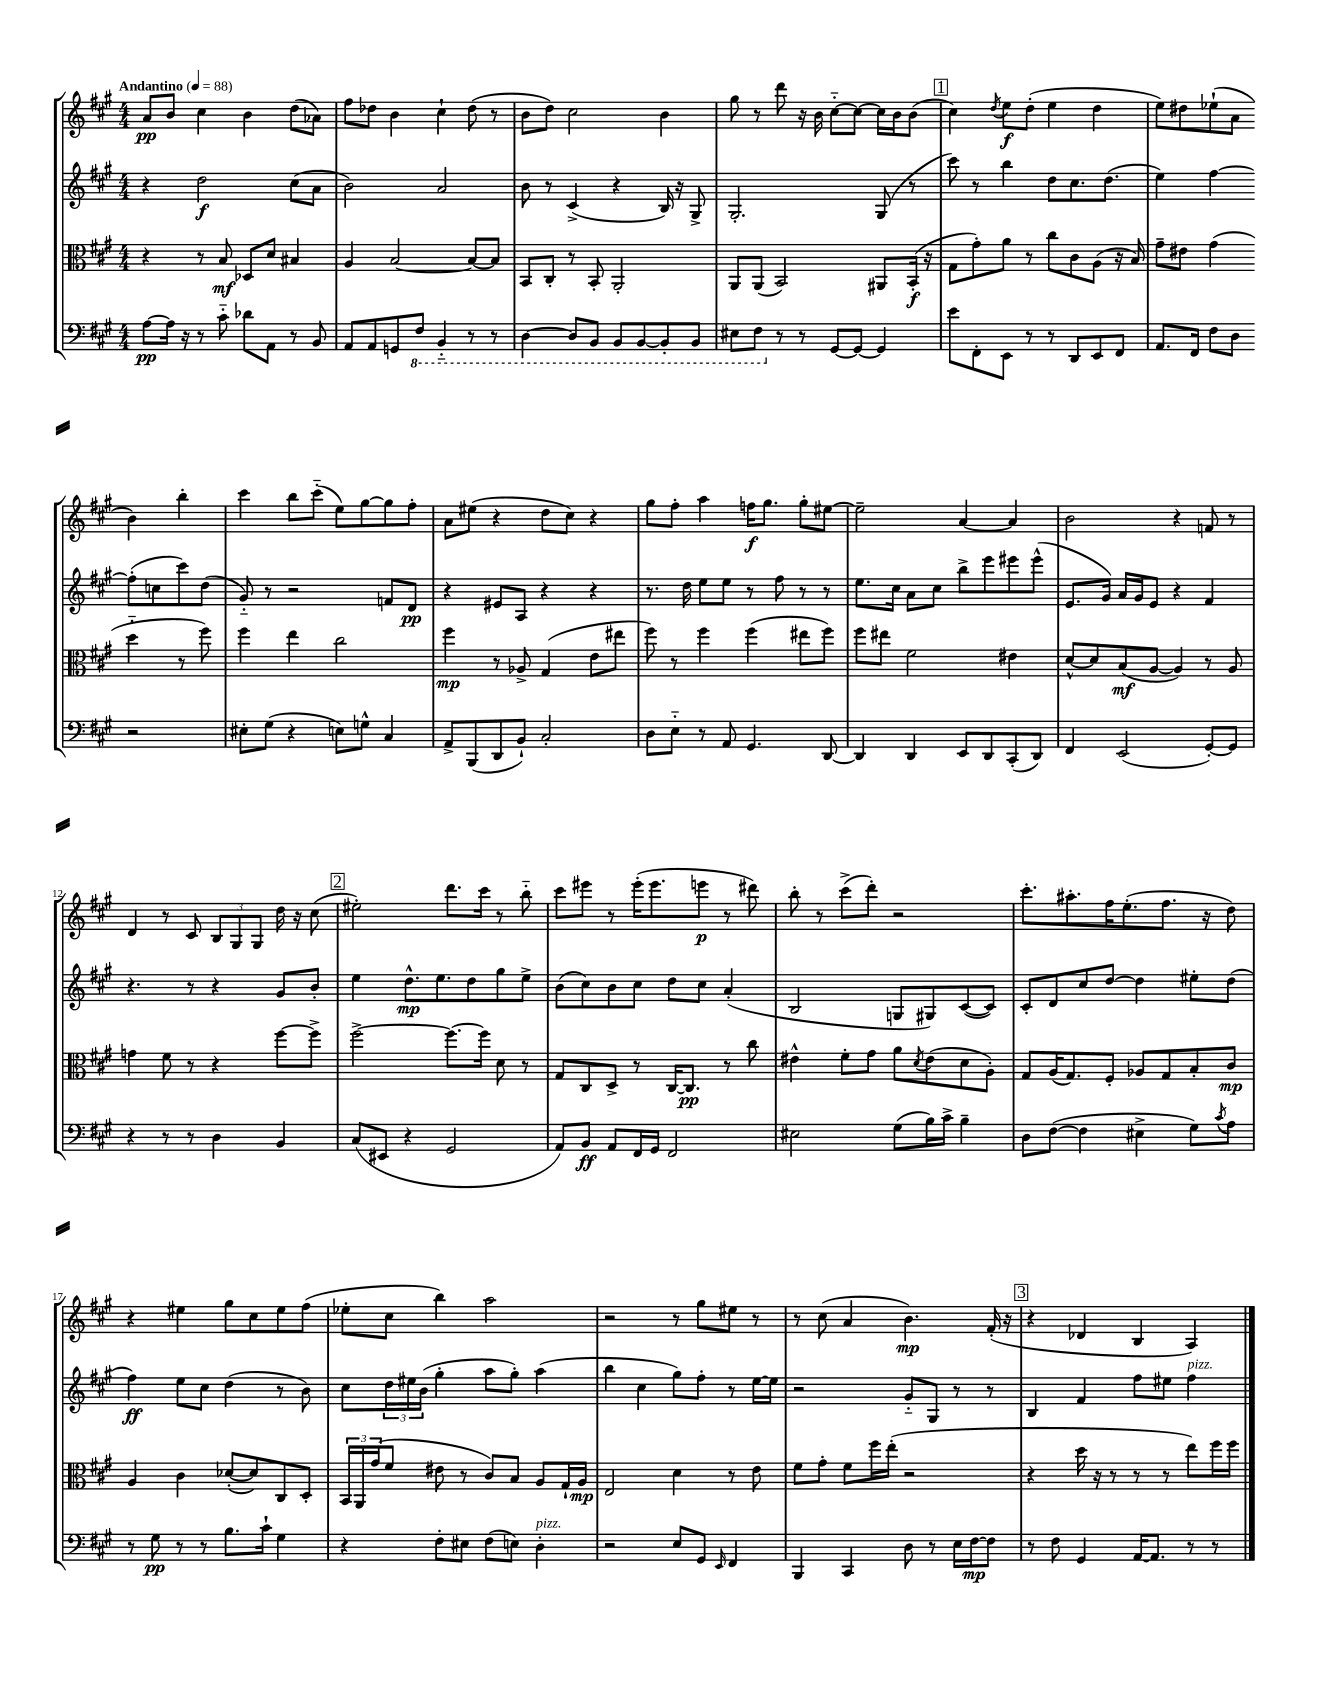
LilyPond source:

<<
\new StaffGroup <<
\new Staff = "s0" {
    \clef treble \key a \major \numericTimeSignature \time 4/4 \tempo "Andantino" 4 = 88
    a'8\pp b'8 cis''4 b'4 d''8( aes'8) |
    fis''8 des''8 b'4 cis''4-! des''8( r8 |
    b'8 d''8) cis''2 b'4 |
    gis''8 r8 d'''8 r16 b'16 cis''8~-_ cis''8~ cis''16 b'16 b'8( |
    \mark \markup { \box "1" } cis''4) \acciaccatura { d''8 } e''8\f d''8-.( e''4 d''4 |
    e''8) dis''8 ees''8-!( a'8 b'4) b''4-. |
    cis'''4 b''8 cis'''8-_( e''8) gis''8~ gis''8 fis''8-. |
    a'8 eis''8( r4 d''8 cis''8) r4 |
    gis''8 fis''8-. a''4 f''16\f gis''8. gis''8-. eis''8~ |
    eis''2-- a'4~ a'4 |
    b'2 r4 f'8 r8 |
    d'4 r8 cis'8 \tuplet 3/2 { b8 gis8 gis8 } d''16 r16 cis''8( |
    \mark \markup { \box "2" } eis''2-.) d'''8. cis'''16 r8 b''8-_ |
    cis'''8 eis'''8 r8 eis'''16-.( eis'''8. e'''8\p r8 dis'''8) |
    b''8-. r8 cis'''8->( d'''8-.) r2 |
    cis'''8.-. ais''8.-. fis''16 e''8.-.( fis''8. r16 d''8) |
    r4 eis''4 gis''8 cis''8 eis''8 fis''8( |
    ees''8-. cis''8 b''4) a''2 |
    r2 r8 gis''8 eis''8 r8 |
    r8 cis''8( a'4 b'4.\mp) fis'16-.( r16 |
    \mark \markup { \box "3" } r4 des'4 b4 a4) \bar "|." |
}
\new Staff = "s1" {
    \clef treble \key a \major \numericTimeSignature \time 4/4
    r4 d''2\f cis''8( a'8 |
    b'2) a'2 |
    b'8 r8 cis'4->( r4 b16) r16 gis8-> |
    gis2.-. gis8( r8 |
    \mark \markup { \box "1" } cis'''8) r8 b''4 d''8 cis''8. d''8.( |
    e''4) fis''4~ fis''8-.( c''8 cis'''8) d''8( |
    gis'8-_) r8 r2 f'8 d'8\pp |
    r4 eis'8 a8 r4 r4 |
    r8. d''16 e''8 e''8 r8 fis''8 r8 r8 |
    e''8. cis''16 a'8 cis''8 b''8-> e'''8 eis'''8 eis'''8-^( |
    e'8. gis'16) a'16 gis'16 e'8 r4 fis'4 |
    r4. r8 r4 gis'8 b'8-. |
    \mark \markup { \box "2" } e''4 d''8.-^\mp e''8. d''8 gis''8 e''8-> |
    b'8( cis''8) b'8 cis''8 d''8 cis''8 a'4-.( |
    b2 g8 gis8) cis'8~( cis'8) |
    cis'8-. d'8 cis''8 d''8~ d''4 eis''8-. d''8( |
    fis''4\ff) e''8 cis''8 d''4( r8 b'8) |
    cis''8 \tuplet 3/2 { d''16 eis''16 b'16( } gis''4-. a''8 gis''8-.) a''4( |
    b''4 cis''4 gis''8) fis''8-. r8 e''16~ e''16 |
    r2 gis'8-_ gis8 r8 r8 |
    \mark \markup { \box "3" } b4 fis'4 fis''8 eis''8 fis''4^\markup { \italic "pizz." } \bar "|." |
}
\new Staff = "s2" {
    \clef alto \key a \major \numericTimeSignature \time 4/4
    r4 r8 b8\mf des8 d'8 bis4 |
    a4 b2~ b8~ b8 |
    b,8 cis8-. r8 b,8-. a,2-. |
    a,8 a,8( b,2) ais,8 b,16-.\f( r16 |
    \mark \markup { \box "1" } gis8 gis'8-.) a'8 r8 cis''8 cis'8 a8( r16 b16) |
    gis'8-- eis'8 gis'4( d''4-_ r8 fis''8) |
    fis''4 e''4 cis''2 |
    fis''4\mp r8 aes8-> gis4( e'8 eis''8 |
    fis''8) r8 fis''4 fis''4( eis''8 fis''8) |
    fis''8 eis''8 fis'2 eis'4 |
    d'8~-^ d'8 b8\mf( a8~ a4) r8 a8 |
    g'4 fis'8 r8 r4 fis''8~ fis''8-> |
    \mark \markup { \box "2" } fis''2~-> fis''8.~ fis''16 d'8 r8 |
    gis8 cis8 d8-> r8 cis16~ cis8.\pp r8 cis''8 |
    eis'4-^ fis'8-. gis'8 a'8 \acciaccatura { d'8 } eis'8( d'8 a8-.) |
    gis8 a16( gis8.) fis8-. aes8 gis8 b8-. cis'8\mp |
    a4 cis'4 des'8~-.( des'8) cis8 d8-. |
    \tuplet 3/2 { b,16 a,16 gis'16( } fis'8 eis'8 r8 cis'8) b8 a8 gis16-! a16\mp |
    e2 d'4 r8 e'8 |
    fis'8 gis'8-. fis'8 fis''16 e''16-.( r2 |
    \mark \markup { \box "3" } r4 d''16 r16 r8 r8 r8 e''8) fis''16 fis''16 \bar "|." |
}
\new Staff = "s3" {
    \clef bass \key a \major \numericTimeSignature \time 4/4
    a8~\pp a16 r16 r8 cis'8-_ des'8 a,8 r8 b,8 |
    a,8 a,8 g,8 \ottava #-1 fis,8 b,,4-_ r8 r8 |
    d,4~ d,8 b,,8 b,,8 b,,8~ b,,8-. b,,8 |
    eis,8 fis,8 \ottava #0 r8 r8 gis,8~ gis,8~ gis,4 |
    \mark \markup { \box "1" } e'8 fis,8-. e,8 r8 r8 d,8 e,8 fis,8 |
    a,8. fis,16 fis8 d8 r2 |
    eis8-. gis8( r4 e8) g8-^ cis4 |
    a,8-> b,,8( d,8 b,8-!) cis2-. |
    d8 e8-_ r8 a,8 gis,4. d,8~ |
    d,4 d,4 e,8 d,8 cis,8-.( d,8) |
    fis,4 e,2( gis,8~-.) gis,8 |
    r4 r8 r8 d4 b,4 |
    \mark \markup { \box "2" } cis8( eis,8 r4 gis,2 |
    a,8) b,8\ff a,8 fis,16 gis,16 fis,2 |
    eis2 gis8( b16) cis'16-> b4-- |
    d8 fis8~( fis4 eis4-> gis8) \acciaccatura { cis'8 } a8 |
    r8 gis8\pp r8 r8 b8. cis'16-! gis4 |
    r4 fis8-. eis8 fis8( e8) d4-.^\markup { \italic "pizz." } |
    r2 e8 gis,8 \grace { e,16 } fis,4 |
    b,,4 cis,4 d8 r8 e16 fis16~\mp fis8 |
    \mark \markup { \box "3" } r8 fis8 gis,4 a,16~ a,8. r8 r8 \bar "|." |
}
>>
>>
